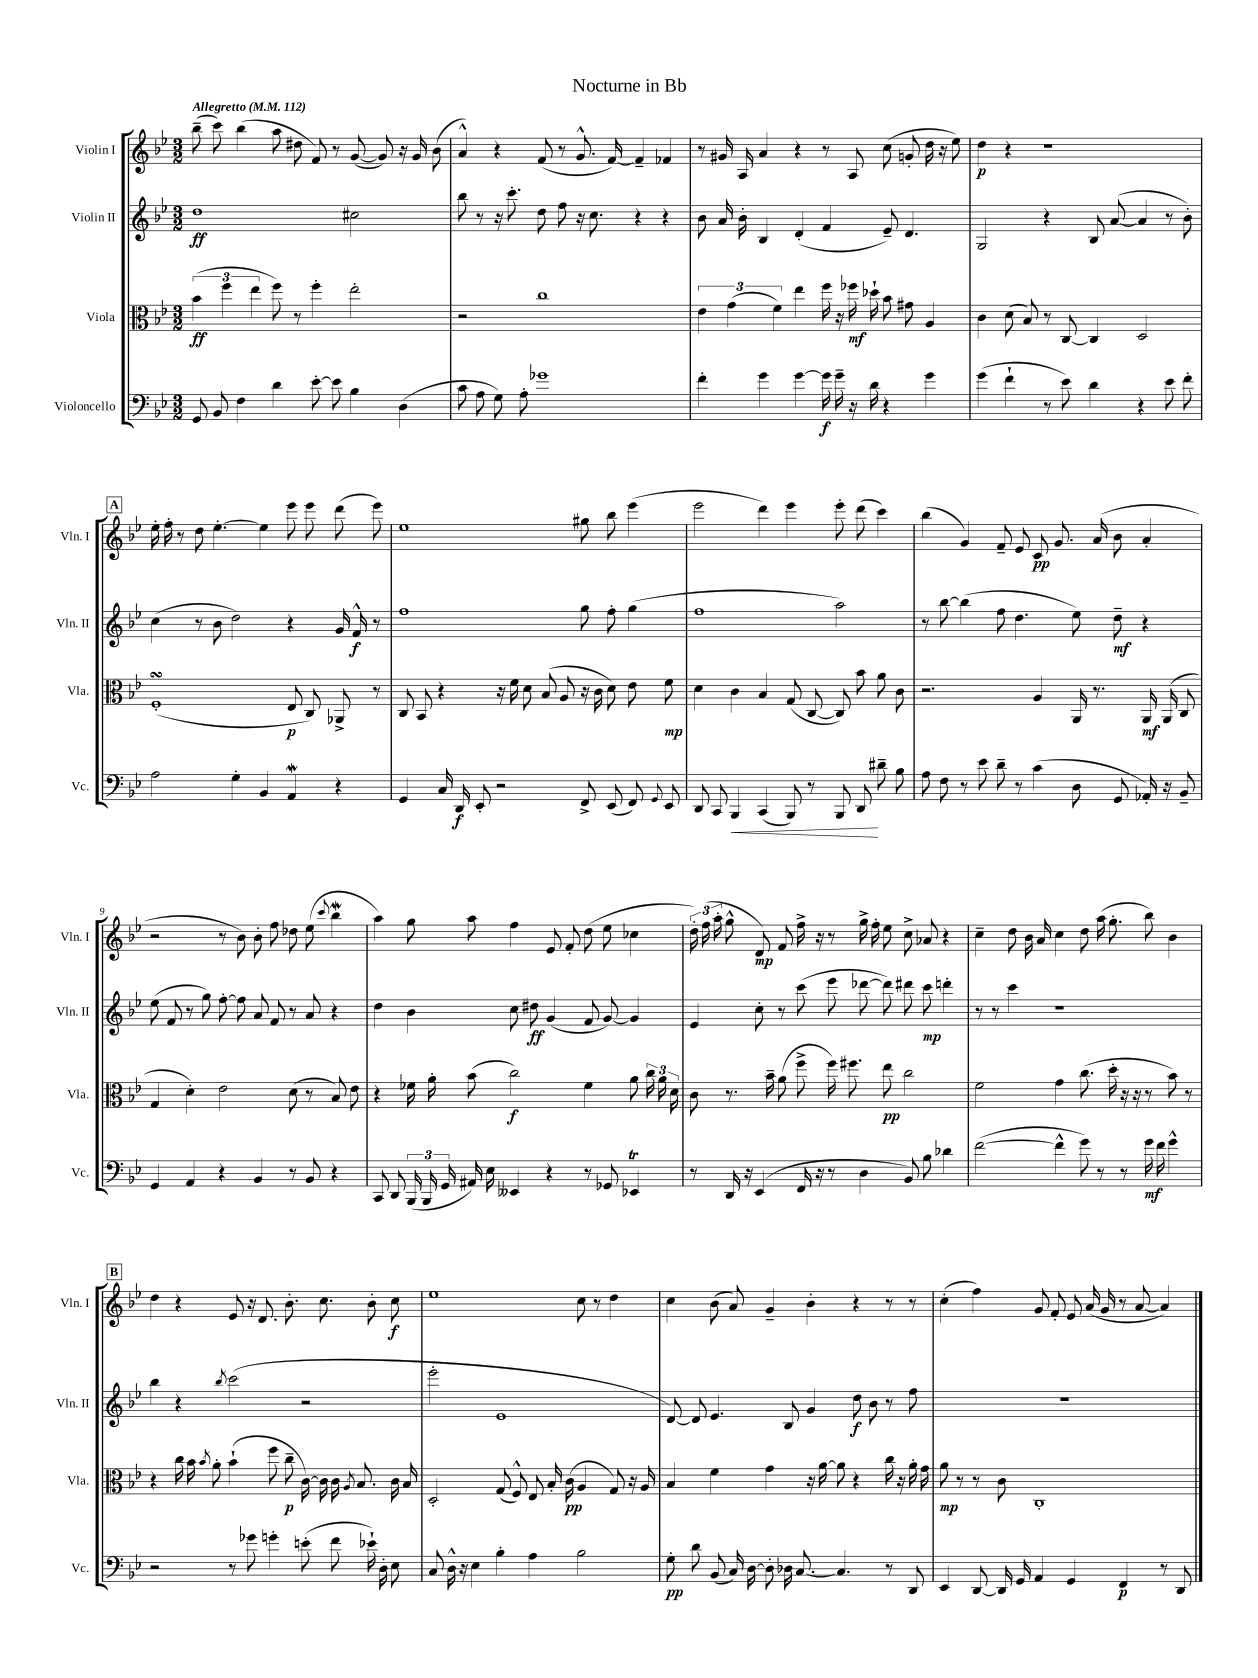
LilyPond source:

\header { title = "Nocturne in Bb" }
<<
\new StaffGroup <<
\new Staff = "s0" \with { instrumentName = "Violin I" shortInstrumentName = "Vln. I" } {
    \clef treble \key bes \major \numericTimeSignature \time 3/2 \tempo "Allegretto" 4 = 112
    \autoBeamOff bes''8--( c'''8) bes''4( a''8 dis''8 f'8) r8 g'8~( g'8) r16 g'16 bes'8( |
    a'4-^) r4 f'8( r8 g'8.-^ f'16~) f'4-- fes'4 |
    r8 gis'16 a16 a'4 r4 r8 a8 c''8( g'8-. d''16 r16 ees''8) |
    d''4\p r4 r1 |
    \mark \markup { \box "A" } ees''16-. f''16-. r8 d''8 ees''4.~-. ees''4 ees'''8 ees'''8 d'''8( ees'''8) |
    ees''1 gis''8 bes''8 ees'''4( |
    ees'''2 d'''4) ees'''4 ees'''8-. d'''8( c'''4) |
    bes''4( g'4) f'8-- ees'8 c'8\pp g'8. a'16( bes'8 a'4-. |
    r2 r8 bes'8) bes'8-. f''8 des''8 ees''8( \appoggiatura { c'''8 } bes''4\mordent |
    a''4) g''8 a''8 f''4 ees'8 f'8-. d''8( ees''8 ces''4 |
    \tuplet 3/2 { d''16-.) f''16( a''16-. } g''8-^ d'8\mp) f'8 f''16-> r16 r8 g''16-> f''16-. ees''8 c''8-> aes'8 r4 |
    c''4-- d''8 bes'16 a'16 c''4 d''8 a''16( g''8.-. bes''8) bes'4 |
    \mark \markup { \box "B" } d''4 r4 ees'8 r16 d'8. bes'8.-. c''8. bes'8-. c''8\f |
    ees''1 c''8 r8 d''4 |
    c''4 bes'8( a'8) g'4-- bes'4-. r4 r8 r8 |
    c''4-.( f''4) g'8 f'8-. ees'8 a'16( g'16 r8 a'8~ a'4) \bar "|." |
}
\new Staff = "s1" \with { instrumentName = "Violin II" shortInstrumentName = "Vln. II" } {
    \clef treble \key bes \major \numericTimeSignature \time 3/2
    \autoBeamOff d''1\ff cis''2 |
    bes''8 r8 r16 c'''8.-. d''8 f''8 r16 c''8. r4 r4 |
    bes'8 a'16 bes'16-. bes4 d'4-.( f'4 ees'8--) d'4. |
    g2 r4 bes8 a'8~( a'4 r8 bes'8-.) |
    \mark \markup { \box "A" } c''4( r8 bes'8 d''2) r4 g'16 f'16-^\f r8 |
    f''1 g''8 f''8-. g''4( |
    f''1 a''2) |
    r8 bes''8~ bes''4( f''8 d''4. ees''8) d''8--\mf r4 |
    ees''8( f'8 r8 g''8) f''8~-. f''8 a'8 f'8 r8 a'8 r4 |
    d''4 bes'4 c''8 dis''8\ff g'4( f'8 g'8~) g'4 |
    ees'4 c''8-. r8 c'''8( ees'''8 des'''8~ des'''8) dis'''8 c'''8\mp d'''4-. |
    r8 r8 c'''4 r1 |
    \mark \markup { \box "B" } bes''4 r4 \acciaccatura { bes''8 } c'''2( r2 |
    ees'''2-. ees'1 |
    d'8~) d'8 ees'4. bes8 g'4 d''8\f bes'8 r8 f''8 |
    R1. \bar "|." |
}
\new Staff = "s2" \with { instrumentName = "Viola" shortInstrumentName = "Vla." } {
    \clef alto \key bes \major \numericTimeSignature \time 3/2
    \autoBeamOff \tuplet 3/2 { bes'4\ff( f''4 ees''4 } f''8) r8 f''4-. ees''2-. |
    r2 c''1 |
    \tuplet 3/2 { ees'4 g'4( f'4) } ees''4 f''16 r16 fes''16\mf des''16-! bes'8 gis'8 a4 |
    c'4 d'8( bes8) r8 c8~ c4 d2 |
    \mark \markup { \box "A" } f1-.\turn( ees8\p c8) aes,8-> r8 |
    c8 bes,8 r4 r16 f'16 d'8 bes8( a8 r16 c'16 d'8) ees'8 f'8\mp |
    d'4 c'4 bes4 g8( c8~ c8) bes'8 a'8 c'8 |
    r2. a4 a,16 r8. a,16\mf a,16( c8 |
    g4 d'4-.) ees'2 d'8( r8 bes8) ees'8 |
    r4 fes'16 a'16-. bes'8( c''2\f) fes'4 a'8 \tuplet 3/2 { c''16 a'16 d'16 } |
    c'8 r8. bes'16-- a'8( f''8-> f''16) fis''8. ees''8\pp c''2 |
    f'2 g'4 c''8.( d''16-. r16 r16 r8 bes'8) r8 |
    \mark \markup { \box "B" } r4 c''16 bes'16 \acciaccatura { bes'8 } a'8-. bes'4-!( f''8 c''8--\p c'16~) c'16 c'16 \acciaccatura { a8 } bes8. c'16 bes16 |
    d2-. g8( f8-^) ees8 bes16-. c'16\pp( a4 g8) r16 a16 |
    bes4 f'4 g'4 r16 a'16~ a'8 r4 c''16 r16 a'16-. g'16 |
    a'8\mp r8 r8 c'8 c1-. \bar "|." |
}
\new Staff = "s3" \with { instrumentName = "Violoncello" shortInstrumentName = "Vc." } {
    \clef bass \key bes \major \numericTimeSignature \time 3/2
    \autoBeamOff g,8 bes,8 f4 d'4 ees'8~-. ees'8 bes4 d4( |
    c'8 a8 g8) a8-. ges'1 |
    f'4-. g'4 g'4~ g'16\f g'16-- r16 d'16 r4 g'4 |
    g'4( f'4-! r8 ees'8) d'4 r4 ees'8 f'8-. |
    \mark \markup { \box "A" } a2 g4-. bes,4 a,4\mordent r4 |
    g,4 c16 d,16\f ees,8-. r2 f,8-> ees,8( f,8) \appoggiatura { g,8 } ees,8 |
    d,8 c,8 bes,,4\< c,4( bes,,8) r8 bes,,8 d,8\! dis'8-- bes8 |
    a8 f8 r8 ees'8 d'8-- r8 c'4( d8 g,8 aes,16-.) r16 bes,8-- |
    g,4 a,4 r4 bes,4 r8 bes,8 r4 |
    c,8 d,8 \tuplet 3/2 { bes,,16( bes,,16 g,16 } ais,16) ees16 eeses,4 r4 r8 ges,8 ees,4\trill |
    r8 d,16 r16 ees,4( f,16 r16 r8 d4 bes,8) bes8 des'4 |
    f'2~( f'4-^ g'8) r8 r8 g'16\mf f'16 g'4-^ |
    \mark \markup { \box "B" } r2 r8 ges'8 g'4-. e'8-.( f'8 ees'16-!) d16-. ees8 |
    c8 d16-^ r16 ees4 bes4-. a4 bes2 |
    g8-.\pp d'8 bes,8( c16) d16~ d8-. des16 c8.~ c4. r8 d,8 |
    ees,4 d,8~ d,16 g,16 a,4 g,4 f,4\p r8 d,8 \bar "|." |
}
>>
>>
